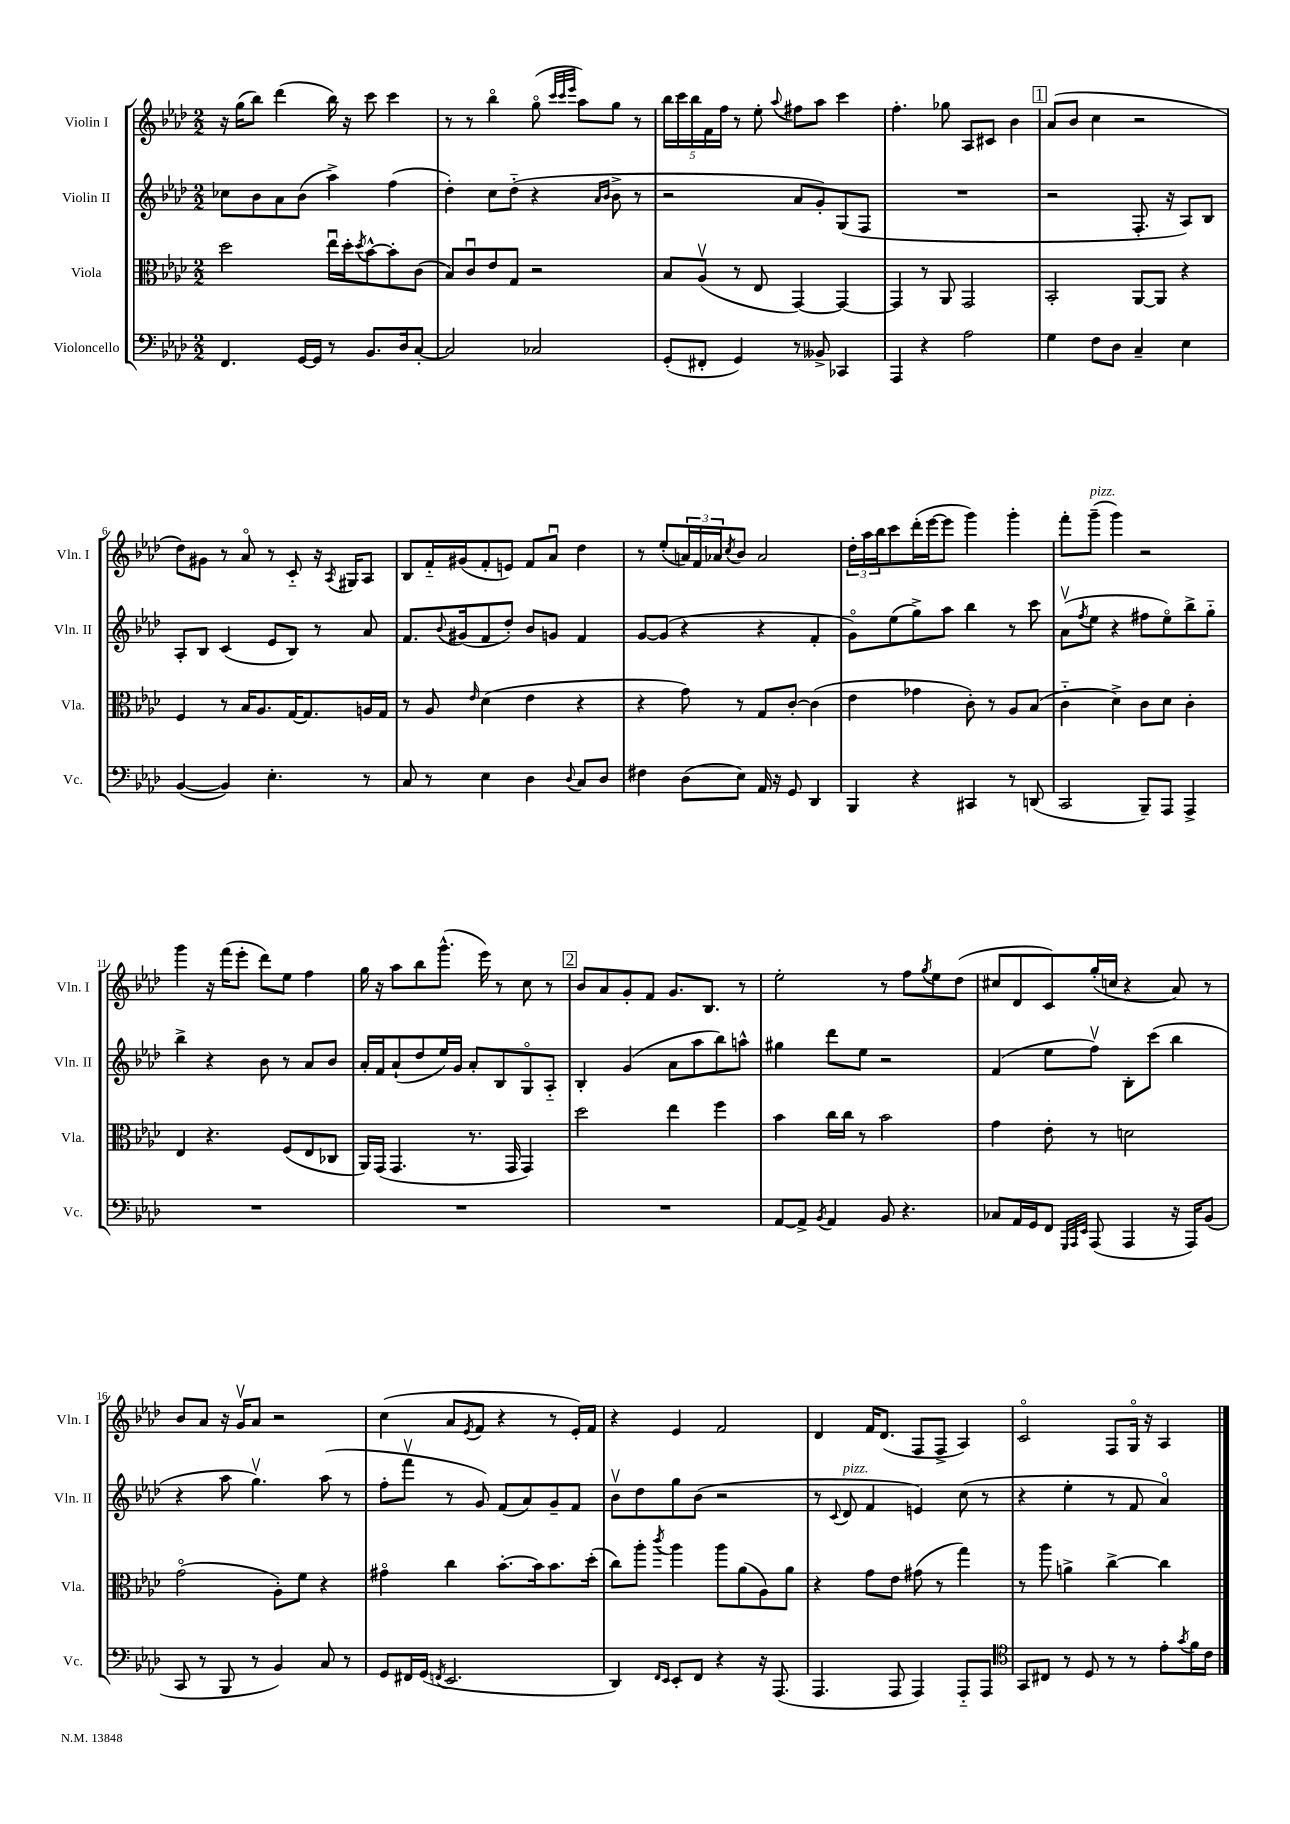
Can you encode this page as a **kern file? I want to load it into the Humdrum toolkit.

**kern	**kern	**kern	**kern
*part4	*part3	*part2	*part1
*staff4	*staff3	*staff2	*staff1
*I"Violoncello	*I"Viola	*I"Violin II	*I"Violin I
*I'Vc.	*I'Vla.	*I'Vln. II	*I'Vln. I
*clefF4	*clefC3	*clefG2	*clefG2
*k[b-e-a-d-]	*k[b-e-a-d-]	*k[b-e-a-d-]	*k[b-e-a-d-]
*M2/2	*M2/2	*M2/2	*M2/2
=1	=1	=1	=1
4.FF/	2dd-\	8cc-X\L	16r
.	.	.	(16gg\KL
.	.	8b-\	8bb-\J)
.	.	8a-\	(4ddd-\
[16GG/LL	.	(8b-\J	.
16GG/JJ]	.	.	.
8r	16ee-u\LL	4aa-^\)	16bb-\)
.	16dd-'\J	.	16r
.	8qdd-/	.	.
8.BB-/L	[8b-^^\	.	8ccc\
.	8b-'\]	(4ff\	4ccc\
16D-/k	.	.	.
[8C'/J	(8c\J	.	.
=2	=2	=2	=2
2C/]	8B-/L)	4dd-'\)	8r
.	8cu/	.	8r
.	8e-/	8cc\L	4bb-\
.	8G/J	(8dd-\J	.
2C-X/	2r	4r	(8gg\
.	.	.	32qqccc/LLL
.	.	.	32qqccc/
.	.	.	32qqeee-/JJJ
.	.	.	8aa-\L)
.	.	16qqa-/LL	.
.	.	16qqb-/JJ	.
.	.	8b-^\	8gg\J
.	.	8r	8r
=3	=3	=3	=3
(8GG'/L	8B-/L	2r	20bb-\LL
.	.	.	20ccc\
.	.	.	20bb-\
8FF#X'/J	(8A-v/J	.	.
.	.	.	20f\
.	.	.	20ff\JJ
4GG/)	8r	.	8r
.	8E-/	.	8ee-'\
.	.	.	8qqaa-/
8r	[4GG/)	8a-/L	8ff#X\L
8BB--X^/	.	8g'/)	8aa-\J
4CC-X/	4GG/_	(8G/	4ccc\
.	.	8F/J	.
=4	=4	=4	=4
4AAA-/	4GG/]	1r	4.ff'\
4r	8r	.	.
.	8AA-/	.	8gg-X\
2A-\	2GG/	.	8A-/L
.	.	.	8c#X/J
.	.	.	4b-\
!!LO:REH:place=s1:t=1
=5	=5	=5	=5
4G\	2BB-'/	2r	(8a-/L
.	.	.	8b-/J
8F\L	.	.	4cc\
8D-\J	.	.	.
4C~/	[8AA-/L	8.F'/	2r
.	8AA-/J]	.	.
.	.	16r	.
4E-\	4r	8A-/L)	.
.	.	8B-/J	.
!!LO:LB:g=z
=6	=6	=6	=6
([4BB-/	4F/	8A-'/L	8dd-\L)
.	.	8B-/J	8g#X\J
4BB-/])	8r	(4c/	8r
.	16B-/KL	.	8a-/
.	8.A-/	.	.
4.E-'\	.	8e-/L	8r
.	[16G/K	8B-/J)	8c/
.	8.G/]	.	.
.	.	8r	16r
.	.	.	8qA-/
.	.	.	16G#X/KL
8r	16An/L	8a-/	8A-/J
.	16G/JJ	.	.
=7	=7	=7	=7
8C/	8r	8.f/L	8B-/L
8r	8A-/	.	16f/L
.	.	8qqb-/	.
.	.	(16g#X/k	(16g#X/J
.	16qqe-/	.	.
4E-\	(4d-\	8f/	8f'/
.	.	8dd-'/J)	8en/J)
4D-\	4e-\	8b-/L	8f/L
.	.	8gn/J	8a-u/J
8qqD-/	.	.	.
8C/L	4r	4f/	4dd-\
8D-/J	.	.	.
=8	=8	=8	=8
4F#X\	4r	[8g/L	8r
.	.	(8g/J]	(8ee-'/L
(8D-\L	8g\)	4r	24an/L)
.	.	.	24f/
.	.	.	24a-X/J
.	.	.	8qcc/
8E-\J)	8r	.	8b-/J
16AA-/	8G/L	4r	2a-/
16r	.	.	.
8GG/	[8c'/J	.	.
4DD-/	(4c\]	4f'/	.
=9	=9	=9	=9
4BBB-/	4e-\	8g\L)	24dd-'\LL
.	.	.	24aa-\
.	.	.	24bb-\J
.	.	(8ee-\	8ccc\
4r	4g-X\	8gg^\)	(16ddd-'\L
.	.	.	[16eee-\J
.	.	8aa-\J	8eee-\J]
4CC#X/	8c'\)	4bb-\	4ggg\)
.	8r	.	.
8r	8A-/L	8r	4ggg'\
(8DDn/	(8B-/J	8ccc\	.
=10	=10	=10	=10
2CC/	4c\	(8a-v\L	8fff'\L
.	.	8qff/	.
!	!	!	!LO:TX:a:i:t=pizz.
.	.	8ee-\J	(8ggg~\J
.	4d-^\)	4r	4ggg\)
8BBB-~/L)	8c\L	8ff#X\L	2r
8AAA-/J	8d-\J	8ee-\)	.
4AAA-^/	4c'\	8bb-^\	.
.	.	8gg\J	.
!!LO:LB:g=z
=11	=11	=11	=11
1r	4E-/	4bb-^\	4ggg\
.	4.r	4r	16r
.	.	.	(16fff\KL
.	.	.	8eee-'\J
.	.	8b-\	8ddd-\L)
.	(8F/L	8r	8ee-\J
.	8E-/	8a-/L	4ff\
.	8C-X/J	8b-/J	.
=12	=12	=12	=12
1r	16AA-/LL)	16a-'/LL	16gg\
.	(16GG/JJ	16f/J	16r
.	4.GG/	(8a-`/	8aa-\L
.	.	8dd-/	8bb-\
.	.	16ee-/L)	(8.ggg^^\J
.	.	16g/JJ	.
.	8.r	8a-'/L	.
.	.	.	16eee-\)
.	.	8B-/	8r
.	16GG/	.	.
.	4GG/)	8G/	8cc\
.	.	8A-/J	8r
!!LO:REH:place=s1:t=2
=13	=13	=13	=13
1r	2dd-\	4B-'/	8b-/L
.	.	.	8a-/
.	.	(4g/	8g'/
.	.	.	8f/J
.	4ee-\	8a-\L	8.g/L
.	.	8aa-\	.
.	.	.	8.B-/J
.	4ff\	8bb-\)	.
.	.	8aan^^\J	8r
=14	=14	=14	=14
[8AA-/L	4b-\	4gg#X\	2ee-'\
8AA-^/J]	.	.	.
8qBB-/	.	.	.
4AA-/	16cc\LL	8ddd-\L	.
.	16cc\JJ	.	.
.	8r	8ee-\J	.
8BB-/	2b-\	2r	8r
4.r	.	.	8ff\L
.	.	.	8qgg/
.	.	.	8ee-\
.	.	.	(8dd-\J
=15	=15	=15	=15
8C-X/L	4g\	(4f/	8cc#X/L
16AA-/L	.	.	8d-/
16GG/J	.	.	.
8FF/J	8e-'\	8ee-\L	8c/)
32qqGGG/LLL	.	.	.
32qqAAA-/	.	.	.
32qqEE-/JJJ	.	.	.
(8AAA-/	8r	8ffv\J)	(16gg'/L
.	.	.	16ccn/JJ
4AAA-/	2dn\	8B-'\L	4r
.	.	(8ccc\J	.
16r	.	4bb-\	8a-/)
16AAA-/KL)	.	.	.
(8BB-/J	.	.	8r
!!LO:LB:g=z
=16	=16	=16	=16
8CC/	(2g\	4r	8b-/L
8r	.	.	8a-/J
8BBB-/	.	8aa-\	16r
.	.	.	16gv/KL
8r	.	4.ggv\)	8a-/J
4BB-/)	8A-'\L)	.	2r
.	8f\J	.	.
8C/	4r	(8aa-\	.
8r	.	8r	.
=17	=17	=17	=17
8GG/L	4g#X\	8ff'\L	(4cc\
16FF#X/L	.	8fffv\J	.
(16GG/JJ	.	.	.
8qFFn/	.	.	.
2.EE-/	4cc\	8r	8a-/L
.	.	.	8qe-/
.	.	8g/)	8f/J
.	[8.b-'\L	(8f/L	4r
.	.	8a-/)	.
.	16b-\k]	.	.
.	8.b-\	8g~/	8r
.	.	8f/J	16e-'/LL)
.	(16dd-'\Jk	.	16f/JJ
=18	=18	=18	=18
4DD-/)	8cc\L)	8b-v\L	4r
.	8aa-'\J	8dd-\	.
16qqFF/LL	.	.	.
16qqEE-/JJ	8qccc/	.	.
8EE-'/L	4aa-\	8gg\	4e-/
8FF/J	.	(8b-\J	.
4r	8aa-\L	2r	2f/
.	(8a-\	.	.
16r	8A-\)	.	.
(8.AAA-/	.	.	.
.	8a-\J	.	.
=19	=19	=19	=19
4.AAA-/	4r	8r	4d-/
.	.	8qqc/	.
!	!	!LO:TX:a:i:t=pizz.	!
.	.	8d-/	.
.	8g\L	4f/	16f/KL
.	.	.	(8.d-/J
8AAA-/	8e-\J	.	.
4AAA-/)	(8g#X\	4en/)	8F/L
.	8r	.	8F^/J
8AAA-/L	4gg\)	(8cc\	4A-/)
8AAA-/J	.	8r	.
=20	=20	=20	=20
*clefC4	*	*	*
8GG/L	8r	4r	2c/
8C#X/J	8aa-\	.	.
8r	4an^\	4ee-'\	.
8D-/	.	.	.
8r	[4cc^\	8r	8F/L
8r	.	8f/	16G/Jk
.	.	.	16r
8e-'\L	4cc\]	4a-/)	4A-/
8qg/	.	.	.
16f\L	.	.	.
16c\JJ	.	.	.
==	==	==	==
*-	*-	*-	*-
